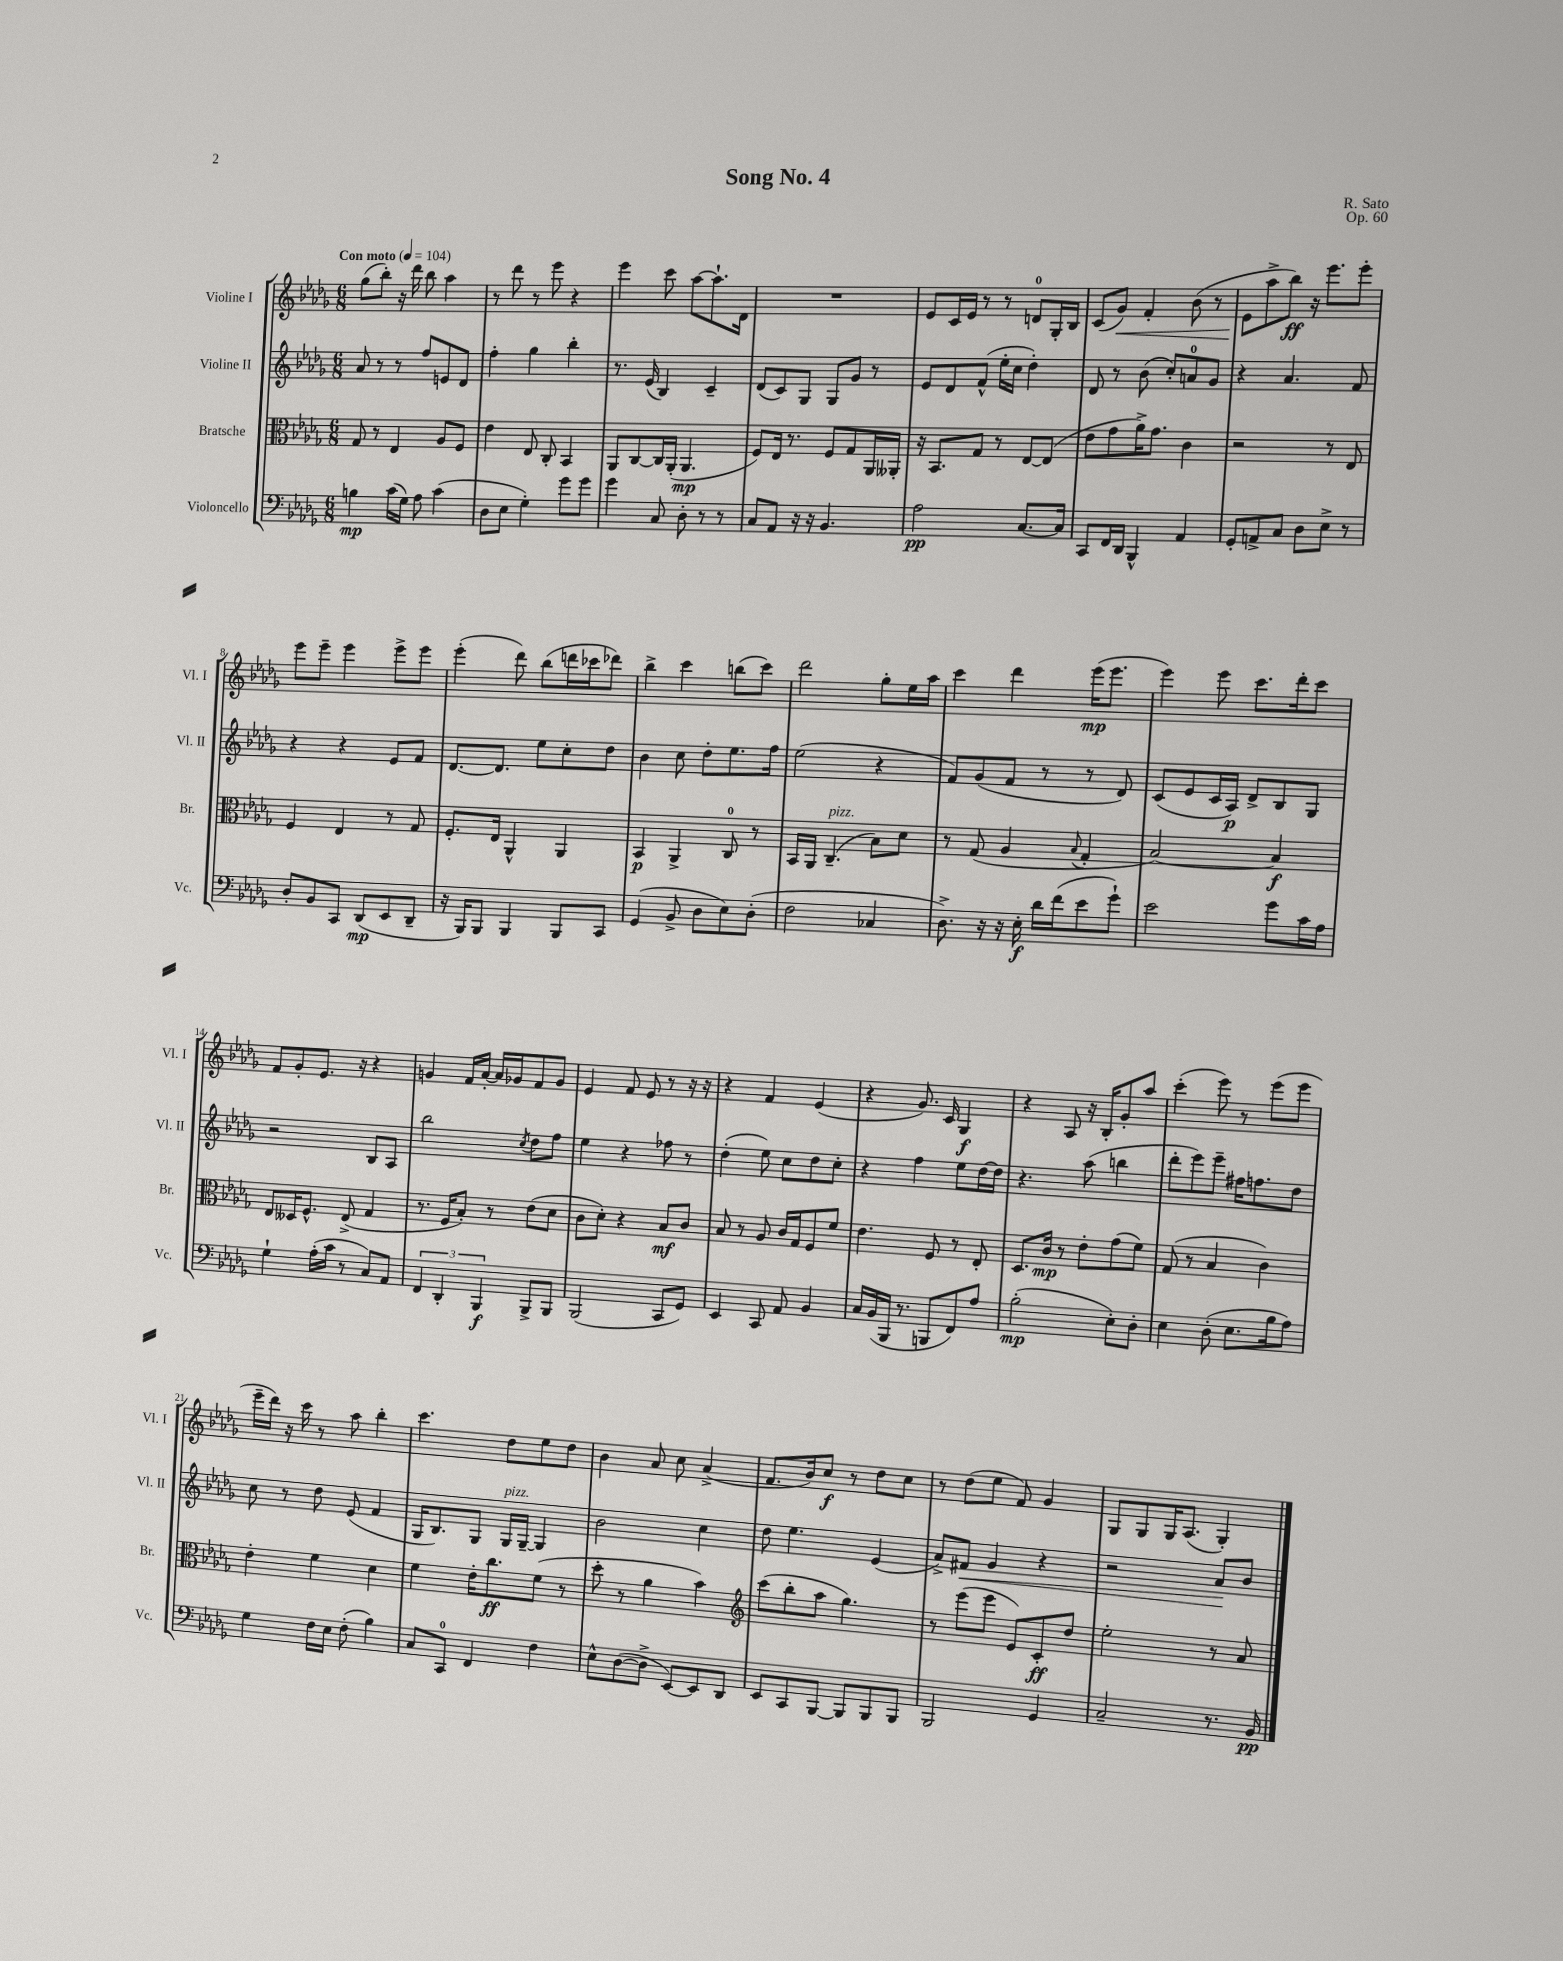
\header { title = "Song No. 4" composer = "R. Sato" opus = "Op. 60" }
<<
\new StaffGroup <<
\new Staff = "s0" \with { instrumentName = "Violine I" shortInstrumentName = "Vl. I" } {
    \clef treble \key des \major \numericTimeSignature \time 6/8 \tempo "Con moto" 4 = 104
    ges''8( bes''8-.) r16 des'''16 bes''8 aes''4 |
    r8 des'''8 r8 ees'''8 r4 |
    ees'''4 c'''8 aes''8~ aes''8.-! des'16 |
    R2. |
    ees'8 c'16 ees'16 r8 r8 d'8-0 ges16-. bes16 |
    c'8( ges'8\<) f'4-. bes'8( r8 |
    ees'8\! aes''8-> bes''8\ff) r16 ees'''8. ees'''8-. |
    ees'''8 ees'''8-- ees'''4 ees'''8-> ees'''8 |
    ees'''4-.( des'''8) bes''8( d'''16 ces'''16 des'''8) |
    bes''4-> c'''4 b''8( c'''8) |
    des'''2 ges''8-. ees''16 aes''16 |
    c'''4 des'''4 ees'''16\mp( ees'''8. |
    ees'''4) ees'''8 c'''8. des'''16-. c'''8 |
    f'8 ges'8-. ees'8. r16 r4 |
    g'4 f'16 aes'16~-. aes'16 ges'16 f'8 ges'8 |
    ees'4 f'8 ees'8 r8 r16 r16 |
    r4 f'4 ees'4( |
    r4 ges'8.) c'16 ges4\f |
    r4 aes8 r16 bes16-. ges'8-. aes''8 |
    c'''4-.( ees'''8) r8 ees'''8( ees'''8 |
    ees'''16-- des'''16) r16 c'''16 r8 aes''8 bes''4-. |
    c'''4. des''8 ees''8 des''8 |
    bes'4 aes'8 c''8 aes'4->( |
    f'8. bes'16) c''8\f r8 des''8 c''8 |
    r8 des''8( ees''8 f'8) ges'4 |
    ges8 ges8 ges16 aes8.( ges4-.) \bar "|." |
}
\new Staff = "s1" \with { instrumentName = "Violine II" shortInstrumentName = "Vl. II" } {
    \clef treble \key des \major \numericTimeSignature \time 6/8
    aes'8 r8 r8 f''8 e'8 des'8 |
    f''4-. ges''4 bes''4-. |
    r8. ees'16( bes4) c'4-- |
    des'8( c'8) ges8 ges8 ges'8 r8 |
    ees'8 des'8 f'8-^( ees''16-. c''16 des''4-.) |
    des'8 r8 bes'8( c''8-.) a'8-0 ges'8 |
    r4 aes'4. f'8 |
    r4 r4 ees'8 f'8 |
    des'8.~ des'8. ees''8 c''8-. des''8 |
    bes'4 c''8 des''8-. ees''8. f''16 |
    ees''2( r4 |
    f'8) ges'8( f'8 r8 r8 des'8) |
    c'8( ees'8 c'16 aes16\p) des'8-> bes8 ges8 |
    r2 bes8 aes8 |
    bes''2 \acciaccatura { c''8 } des''8 f''8 |
    ees''4 r4 fes''8 r8 |
    des''4-.( ees''8) c''8 des''8 c''8-. |
    r4 f''4 ees''8 des''16~ des''16 |
    r4. aes''8( b''4 |
    des'''8-. ees'''8) ees'''8-- fis''16 f''8. des''8 |
    c''8 r8 des''8 ees'8( f'4 |
    ges16 bes8.) ges8 ges16^\markup { \italic "pizz." } ges16~-- ges4 |
    bes'2 c''4 |
    des''8 ees''4. ees'4( |
    aes'8->) fis'8\< ges'4 r4 |
    r2 aes'8\! bes'8 \bar "|." |
}
\new Staff = "s2" \with { instrumentName = "Bratsche" shortInstrumentName = "Br." } {
    \clef alto \key des \major \numericTimeSignature \time 6/8
    ges8 r8 ees4 aes8 f8 |
    ees'4 ees8 c8-. bes,4 |
    aes,8 c8~ c16 aes,16-.( aes,4.\mp |
    f8) ees16 r8. f8 ges8 aes,16 aeses,16-. |
    r16 bes,8. ges8 r8 ees8~ ees8( |
    ees'8 ges'8 aes'16->) ges'8. c'4 |
    r2 r8 ees8 |
    f4 ees4 r8 ges8 |
    f8.-. ees16 aes,4-^ aes,4 |
    bes,4\p aes,4-> c8-0 r8 |
    bes,16 aes,16 c4.--^\markup { \italic "pizz." }( bes8) des'8 |
    r8 ges8( aes4 \appoggiatura { bes8 } ges4-. |
    bes2~) bes4\f |
    ees8 deses16 f8.-^ ees8->( ges4 |
    r8. f16 bes8-.) r8 ees'8( des'8 |
    c'8 des'8-.) r4 bes8\mf c'8 |
    bes8 r8 aes8 c'16 ges16 f8 f'8 |
    ees'4. f8 r8 ees8-. |
    des8. c'16\mp r8 ees'8-. ges'8( f'8) |
    ges8( r8 bes4 c'4) |
    ees'4-. f'4 des'4 |
    f'4 ees'16-. c''8.\ff f'8( r8 |
    des''8-. r8 aes'4 bes'4) |
    \clef treble c'''8( bes''8-. aes''8 ges''4.) |
    r8 ees'''8( ees'''8 ees'8) c'8-.\ff des''8 |
    ees''2-. r8 aes'8 \bar "|." |
}
\new Staff = "s3" \with { instrumentName = "Violoncello" shortInstrumentName = "Vc." } {
    \clef bass \key des \major \numericTimeSignature \time 6/8
    b4\mp c'16( ges16) aes8 c'4( |
    des8 ees8 ges4-.) ges'8 ges'8 |
    ges'4 c8 des8-. r8 r8 |
    c8 aes,8 r16 r16 bes,4. |
    aes2\pp c8.~ c16 |
    c,8 f,16 des,16 bes,,4-^ aes,4 |
    ges,8-. a,8-> c8 des8 ees8-> r8 |
    des8-. bes,8 c,8 des,8\mp( ees,8 des,8-- |
    r16 bes,,16) bes,,8 bes,,4 bes,,8 c,8 |
    ges,4( bes,8-> des8 ees8) des8-.( |
    f2 ces4 |
    des8.->) r16 r16 ees16-.\f des'16 f'16( ees'8 ges'8-!) |
    ees'2 ges'8 c'16 aes16 |
    ges4-! aes16-.( c'16 r8 c8) aes,8 |
    \tuplet 3/2 { f,4 des,4-. bes,,4\f } bes,,8-> bes,,8 |
    bes,,2( c,8 ges,8) |
    ees,4 c,8 aes,8 bes,4 |
    c16 bes,16( bes,,16 r8. b,,8 f,8) aes8 |
    bes2-.\mp( ees8-.) des8-. |
    ees4 des8-.( ees8. bes16 aes8) |
    ges4 f16 ees16 f8-.( bes4) |
    c8 c,8-0 f,4 f4 |
    ees8-^ des8~( des8-> ees,8~) ees,8 des,8 |
    ees,8 c,8 bes,,8~ bes,,8 bes,,8 bes,,8 |
    bes,,2 ges,4 |
    c2-- r8. bes,16\pp \bar "|." |
}
>>
>>
